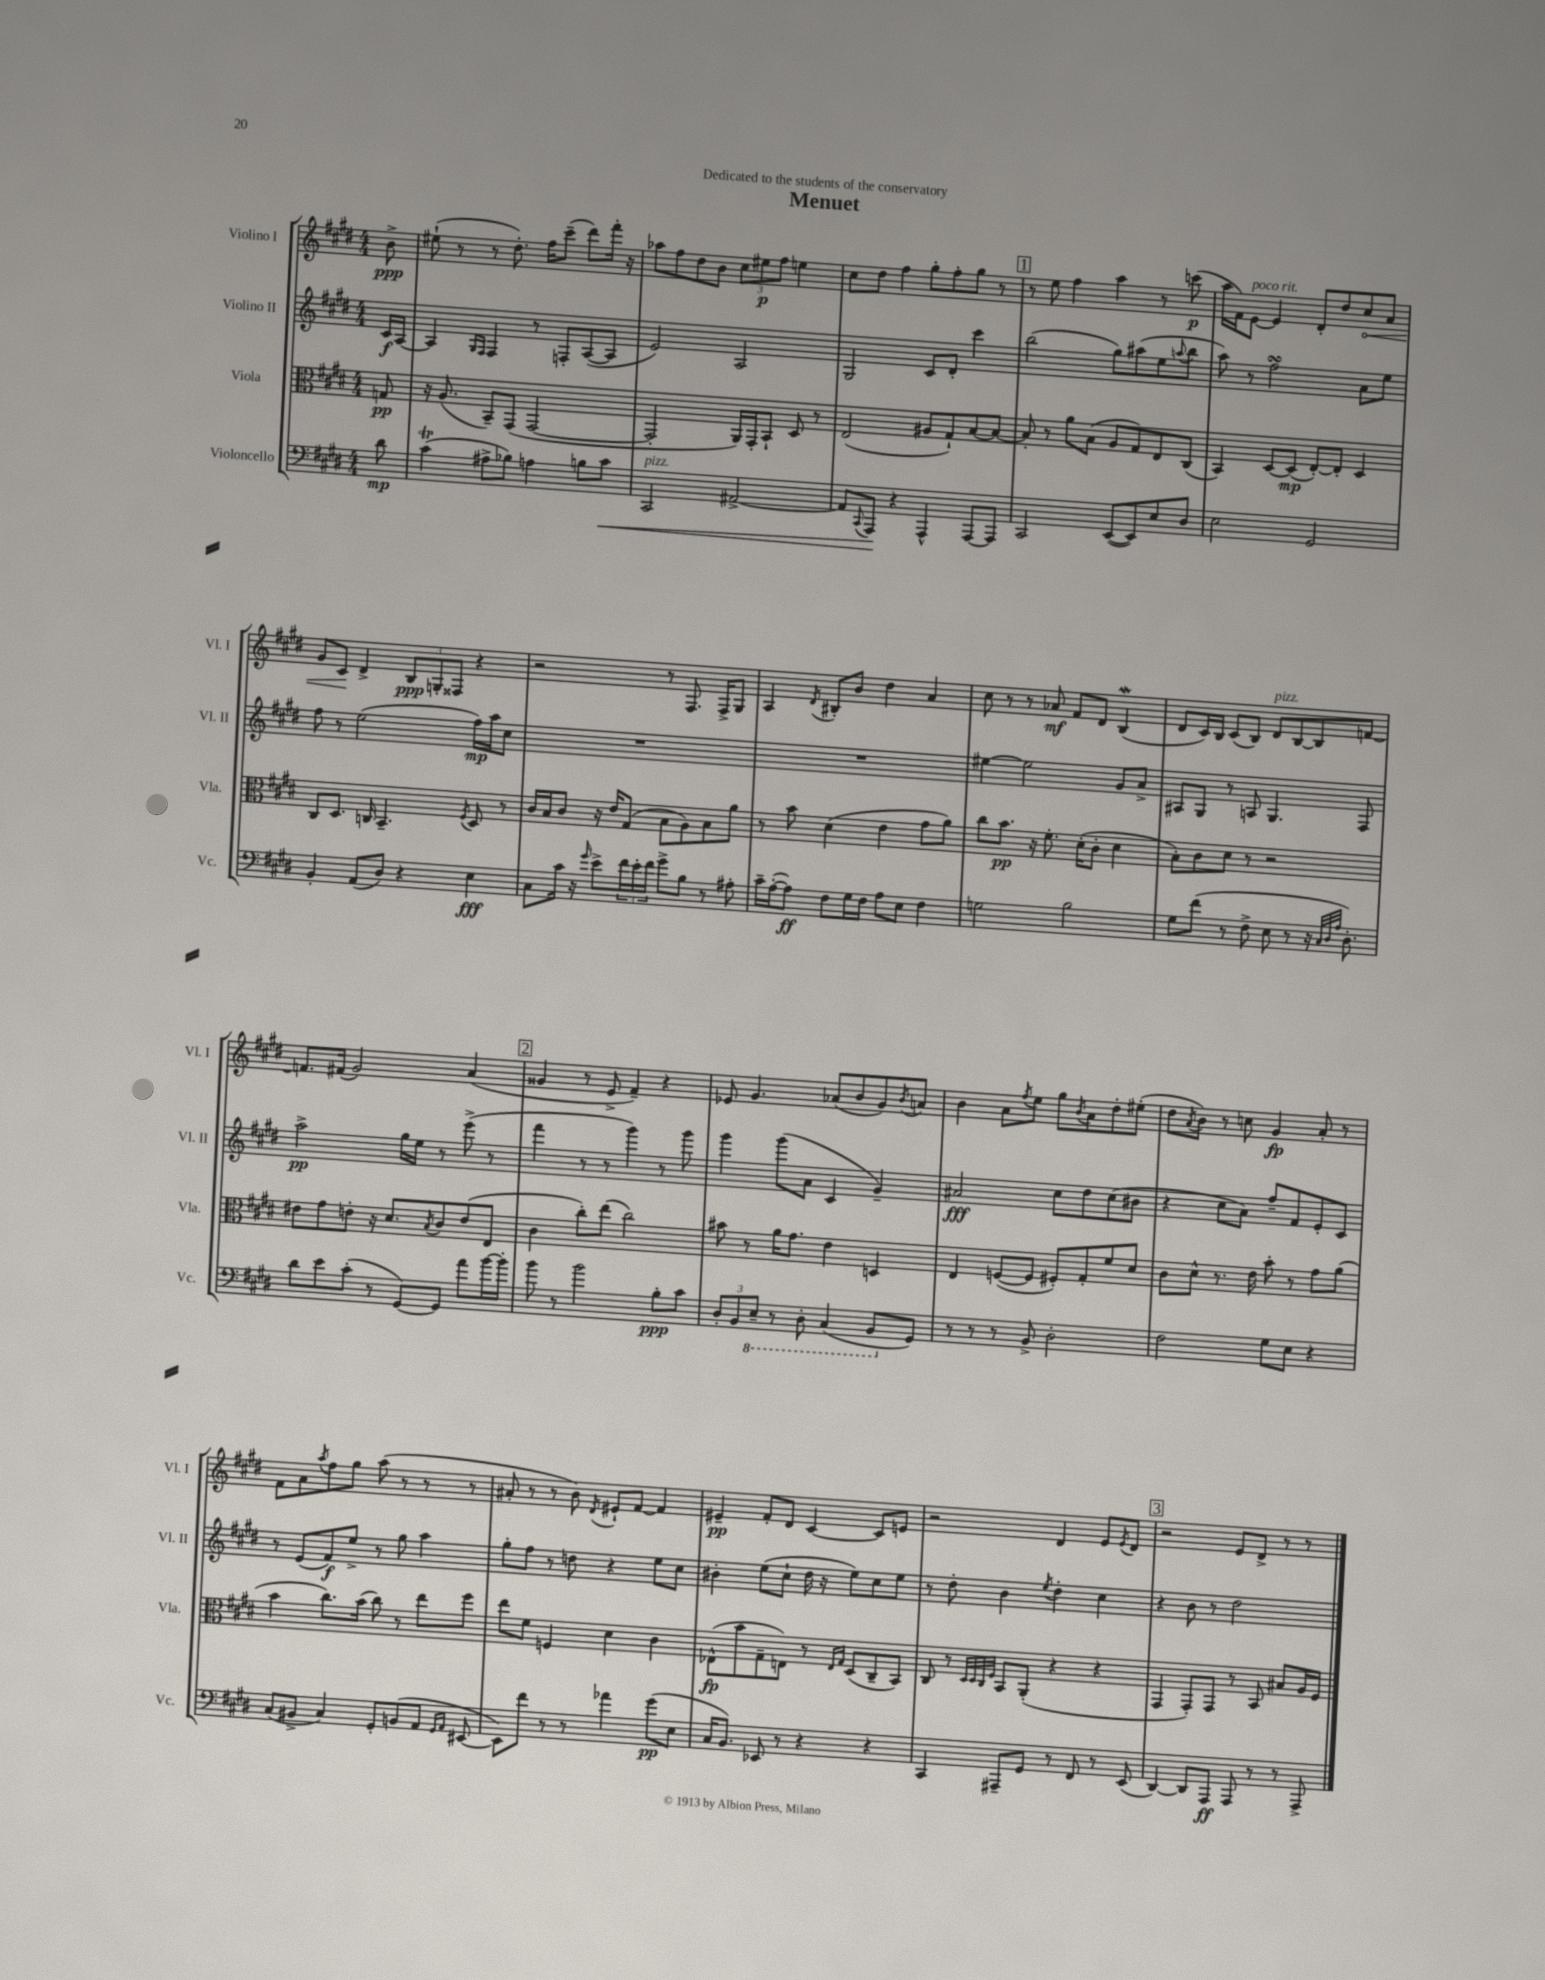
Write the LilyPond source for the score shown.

\header { title = "Menuet" dedication = "Dedicated to the students of the conservatory" }
<<
\new StaffGroup <<
\new Staff = "s0" \with { instrumentName = "Violino I" shortInstrumentName = "Vl. I" } {
    \clef treble \key e \major \numericTimeSignature \time 4/4 \partial 8
    b'8->\ppp |
    eis''8-!( r8 r8 dis''8.-.) fis''16 cis'''8--( dis'''8) fis'''16-. r16 |
    aes''8 fis''8 dis''8 b'8 \tuplet 3/2 { cis''8 eis''8\p fis''8 } e''4 |
    cis''8 dis''8 fis''4 gis''8-. fis''8-. gis''8 r8 |
    \mark \markup { \box "1" } r8 e''8 fis''4 a''4 r8 c'''8\p( |
    a''16 fis'16) e'8~^\markup { \italic "poco rit." } e'4 dis'8-. dis''8 \once \override Hairpin.circled-tip = ##t cis''8\< a'8 |
    gis'8 cis'8\! dis'4-> \tuplet 3/2 { b8\ppp g8-. fisis8 } r4 |
    r2 r8 fis8. fis16-> gis8 |
    a4 \acciaccatura { dis'8 } bis8-. b'8 dis''4 a'4 |
    cis''8 r8 r8 aes'8\mf fis'8 dis'8 b4\mordent( |
    dis'8 cis'16) b16 cis'8( b8) dis'8^\markup { \italic "pizz." } b8~ b8 f'8~ |
    f'8. fis'16( gis'2) a'4( |
    \mark \markup { \box "2" } gisis'4 r8 e'8-> fis'4--) r4 |
    ees'8 gis'4. aes'8( b'8 gis'8) \acciaccatura { b'8 } a'8 |
    b'4 a'8 \acciaccatura { fis''8 } e''8 gis''8 \acciaccatura { b'8 } a'8 dis''8-. eis''8-.( |
    dis''8 \acciaccatura { a'8 } b'8) r8 c''8 gis'4\fp a'8-. r8 |
    fis'8 a'8 \acciaccatura { a''8 } fis''8 gis''8 a''8( r8 r8 r8 |
    ais'8-. r8 r8 b'8) \acciaccatura { dis'8 } eis'8-! fis'8~ fis'4 |
    eis'4--\pp fis'8-. dis'8 cis'4~ cis'8 e'8 |
    r2 dis'4 e'8 \acciaccatura { e'8 } dis'8 |
    \mark \markup { \box "3" } r2 e'8 dis'8-> r8 r8 \bar "|." |
}
\new Staff = "s1" \with { instrumentName = "Violino II" shortInstrumentName = "Vl. II" } {
    \clef treble \key e \major \numericTimeSignature \time 4/4 \partial 8
    cis'16\f a16~ |
    a4 \grace { gis16 fis16 } fis4 r8 f8-. a8~( a8 |
    e'2) a2 |
    gis2 cis'8 dis'8-. cis'''4 |
    \mark \markup { \box "1" } b''2( gis''8) ais''8( e''8 \appoggiatura { a''8 } b''8 |
    a''8) r8 fis''2\turn a'8 e''8 |
    fis''8 r8 e''2( fis''16\mp) a''16 cis''8 |
    R1 |
    R1 |
    eis''4~ eis''2 gis'8 a'8-> |
    ais8 gis8 r8 a8 gis4. fis8 |
    a''2->\pp gis''16 e''16 r8 e'''8->( r8 |
    \mark \markup { \box "2" } fis'''4 r8 r8 gis'''4) r8 gis'''8 |
    gis'''4 gis'''8( a'8 cis'4 gis'4--) |
    ais'2\fff cis''8 dis''8 cis''8( bis'8 |
    r4 cis''8 a'8) fis''8-- fis'8 e'8-. cis'8 |
    r8 e'8( fis'8\f) e''8-> r8 gis''8 a''4 |
    gis''8-. fis''8 r8 d''8 r4 e''8 cis''8 |
    bis'4-. e''8( cis''8-! dis''16 r16 e''8) cis''8 e''8 |
    r8 dis''8-. b'4 \acciaccatura { e''8 } dis''4-. cis''4 |
    \mark \markup { \box "3" } r4 b'8 r8 dis''2 \bar "|." |
}
\new Staff = "s2" \with { instrumentName = "Viola" shortInstrumentName = "Vla." } {
    \clef alto \key e \major \numericTimeSignature \time 4/4 \partial 8
    g8\pp |
    r16 a8.( b,8--) gis,8( gis,2~ |
    gis,2-. a,16) gis,16-. b,8-! dis8 r8 |
    e2( ais8 gis8-!) b8~ b8~ |
    \mark \markup { \box "1" } b8-. r8 a'8 b8( a8 gis8) e8 cis8( |
    b,4) dis8~ dis8\mp( e8~-.) e8-. dis4 |
    cis8 dis8. c16 b,4.-- \acciaccatura { fis8 } dis8 r8 |
    cis'16 b16 cis'8 r16 e'16 gis8( b8 a8) b8 a'8 |
    r8 b'8 dis'4( e'4 gis'8 a'8) |
    cis''8 b'8.\pp r16 fis'8.-. dis'16-.( cis'8-. dis'4 |
    b8-.) cis'8 dis'8 r8 r2 |
    eis'8 gis'8 e'8-. r16 dis'8. \acciaccatura { b8 } cis'8 e'8( e8 |
    \mark \markup { \box "2" } cis'4 cis''8-.) e''8( cis''2) |
    bis'8 r8 a'16 gis'8. e'4 d4 |
    e4 f8~( f8 fis8-.) gis8-. fis'8 dis'8 |
    cis'8 dis'8-^ r8. e'16 b'8-. r8 gis'8 a'8( |
    b'4 cis''8.) b'16( cis''8) r8 e''8 fis''8 |
    e''8 fis'8 f4 dis'4 cis'4 |
    ees8-^\fp( b'8 gis8-- e8) r8 \grace { e16 gis16 } dis8( cis8-- b,8) |
    cis8 r8 \grace { dis32 dis32 cis32 fis32 } b,8 a,8-.( r4 r4 |
    \mark \markup { \box "3" } gis,4 gis,8-.) gis,8 r8 b,8 bis8 a16 fis16 \bar "|." |
}
\new Staff = "s3" \with { instrumentName = "Violoncello" shortInstrumentName = "Vc." } {
    \clef bass \key e \major \numericTimeSignature \time 4/4 \partial 8
    dis'8\mp |
    cis'4\trill( ais8-> bes8) a4 b8 cis'8\< |
    cis,2^\markup { \italic "pizz." } ais,2~-> |
    ais,8 \appoggiatura { cis,8 } a,,8\! r4 a,,4-^ a,,8~ a,,8 |
    \mark \markup { \box "1" } cis,2 e,8~( e,8) e8 dis8 |
    e2 gis,2 |
    b,4-. a,8( dis8) r4 e4\fff |
    cis8 cis'16 r16 \grace { gis'16 } e'8-> \tuplet 3/2 { fis'16 e'16-. fis'16 } gis'8-> b8 r8 ais8-. |
    cis'16-- a16~-.( a8\ff) fis8 gis16 fis16 a8 e8 fis4 |
    g2 b2 |
    gis8 fis'8( r8 fis8-> e8 r8 r16 \grace { cis32 dis32 a32 } dis8.-.) |
    dis'8 e'8 cis'8-.( r8 gis,8~) gis,8 a'8 b'16~ b'16-. |
    \mark \markup { \box "2" } b'8 r8 b'2 b8-.\ppp cis'8 |
    \tuplet 3/2 { dis8-. b,8 \ottava #-1 e,8-- } r8 dis,8-. cis,4( b,,8 \ottava #0 gis,8) |
    r8 r8 r8 b,8-> dis2-. |
    fis2 gis8 e8 r4 |
    cis8( bis,8-> cis4) gis,8-. b,8( a,8 \grace { gis,16 a,16 } eis,8~ |
    eis,8) fis'8 r8 r8 aes'4 gis'8\pp( e8 |
    cis16 b,8.) ees,8 r8 r4 r4 |
    cis,4 ais,,8-- gis,8 r8 fis,8 r8 e,8( |
    \mark \markup { \box "3" } dis,4~) dis,8 a,,8\ff a,,8 r8 r8 a,,8-> \bar "|." |
}
>>
>>
\layout { \context { \Score \remove "Bar_number_engraver" } }
